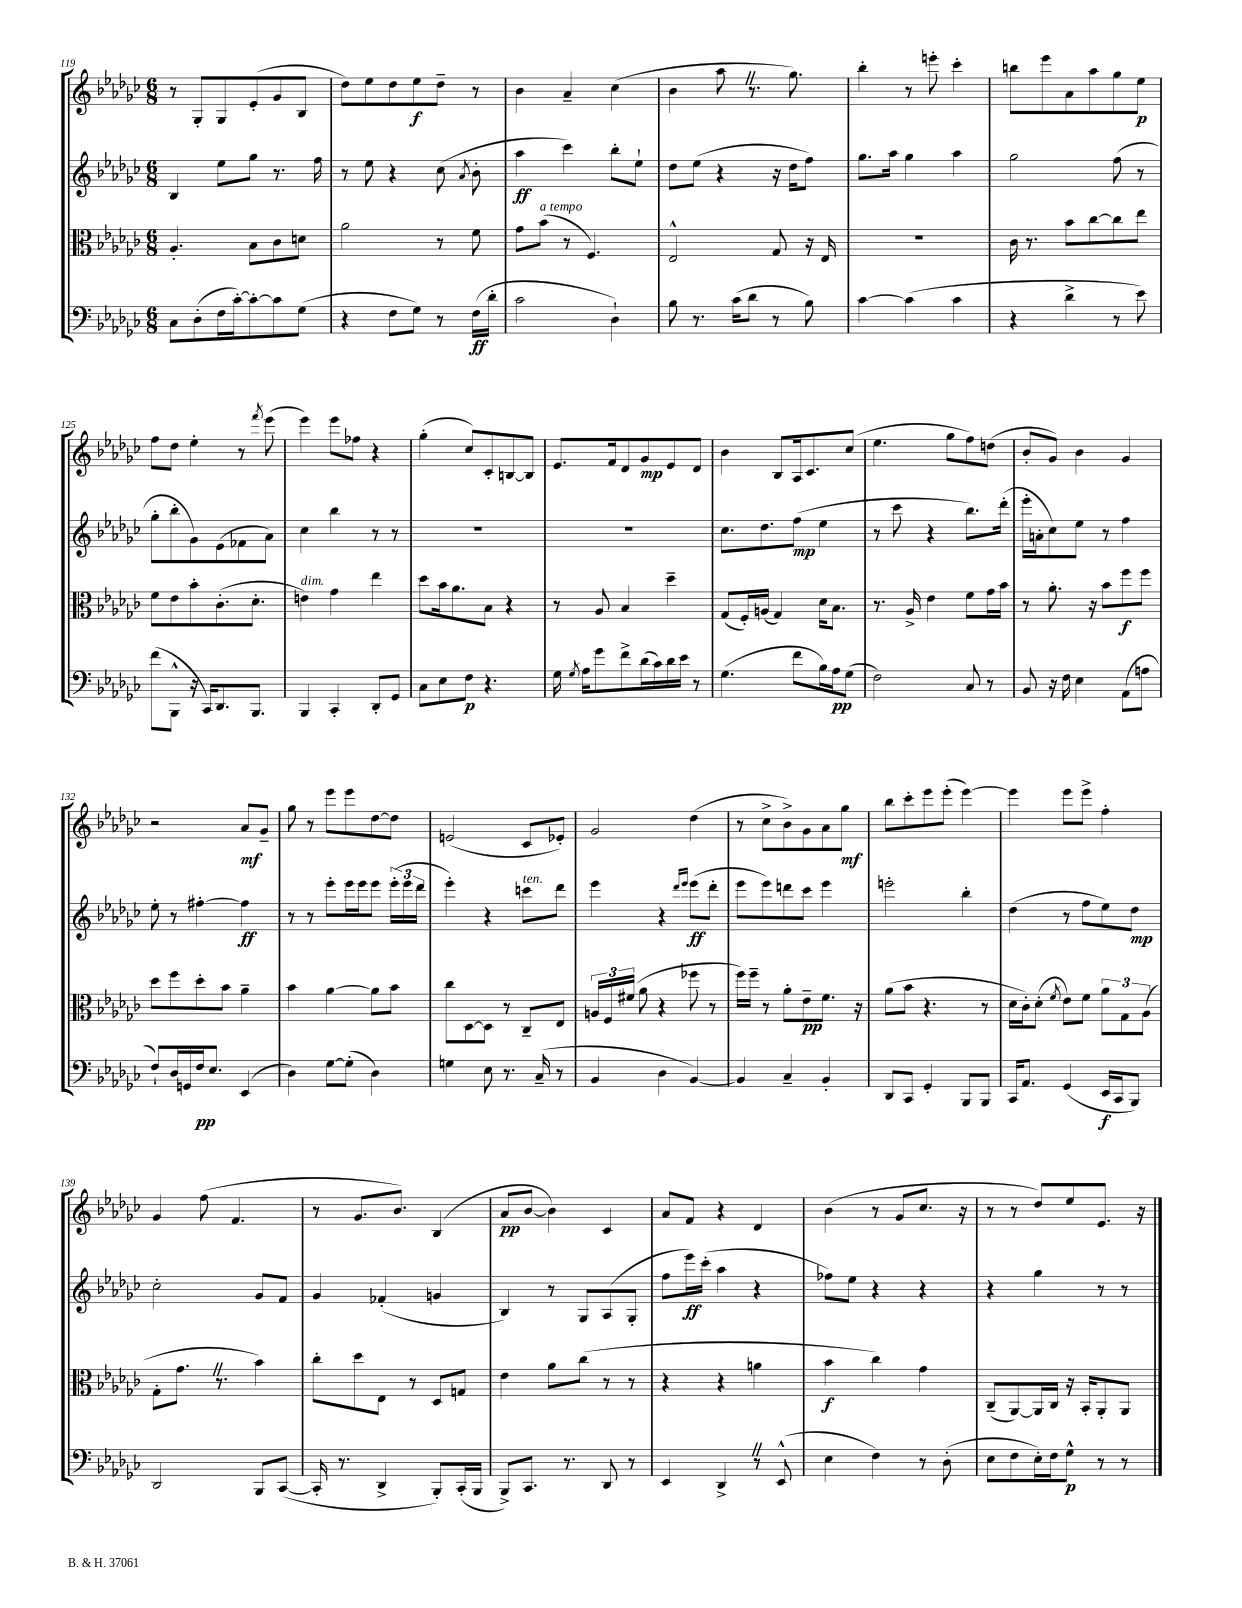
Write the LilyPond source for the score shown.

<<
\new StaffGroup <<
\new Staff = "s0" {
    \clef treble \key ges \major \numericTimeSignature \time 6/8
    \autoBeamOff r8 ges8[-. ges8 ees'8-.( ges'8 bes8] |
    des''8[) ees''8 des''8 ees''8\f des''8]-- r8 |
    bes'4 aes'4-- ces''4( |
    bes'4 aes''8 \once \override BreathingSign.text = \markup { \musicglyph "scripts.caesura.straight" } \breathe r8. ges''8.) |
    bes''4-. r8 e'''8-. ces'''4-. |
    b''8[ ees'''8 aes'8 aes''8 ges''8 ees''8]\p |
    f''8[ des''8] ees''4-. r8 \acciaccatura { f'''8 } ees'''8( |
    ees'''4) ees'''8[ fes''8] r4 |
    ges''4-.( ces''8[) ces'8-. b8~ b8] |
    ees'8.[ f'16 des'8 ges'8\mp ees'8 des'8] |
    bes'4 bes8[ aes16 ces'8. ces''8]( |
    ees''4. ges''8[ f''8) d''8]( |
    bes'8[-. ges'8]) bes'4 ges'4 |
    r2 aes'8[\mf ges'8]-- |
    ges''8 r8 ees'''8[ ees'''8 des''8~ des''8] |
    e'2( ces'8[ ees'8]-.) |
    ges'2 des''4( |
    r8 ces''8[-> bes'8->) ges'8 aes'8 ges''8]\mf |
    bes''8[ ces'''8-. ees'''8 ees'''8]-.( ees'''4~) |
    ees'''4 ees'''8[ ees'''8]-> f''4-. |
    ges'4 f''8( f'4. |
    r8 ges'8.[ bes'8.]) bes4( |
    aes'8[\pp bes'8]~ bes'4) ces'4 |
    aes'8[ f'8] r4 des'4 |
    bes'4( r8 ges'8[ ces''8.] r16 |
    r8 r8 des''8[) ees''8 ees'8.] r16 \bar "|." |
}
\new Staff = "s1" {
    \clef treble \key ges \major \numericTimeSignature \time 6/8
    \autoBeamOff bes4 ees''8[ ges''8] r8. f''16 |
    r8 ees''8 r4 ces''8( \acciaccatura { aes'8 } bes'8-. |
    aes''4\ff ces'''4) bes''8[-. ees''8]-! |
    des''8[ ees''8]( r4 r16 des''16[ f''8]) |
    ges''8.[ aes''16] ges''4 aes''4 |
    ges''2 f''8( r8 |
    ges''8[-. bes''8-. ges'8) ees'8( fes'8 aes'8]) |
    ces''4 bes''4 r8 r8 |
    R2. |
    R2. |
    ces''8.[ des''8. f''8]\mp( ees''4 |
    r8 ces'''8 r4 bes''8.[) des'''16]-.( |
    ees'''16[-. a'16-. ces''8) ees''8] r8 f''4 |
    ees''8-. r8 fis''4~-. fis''4\ff |
    r8 r8 ees'''8[-. ees'''16 ees'''16 ees'''8] \tuplet 3/2 { ees'''16[-.( ees'''16 des'''16] } |
    ees'''4-.) r4 c'''8[^\markup { \italic "ten." } des'''8] |
    ees'''4 r4 \grace { des'''16[ ees'''16] } ees'''8[\ff( des'''8]-. |
    ees'''8[ ees'''8) d'''8 ces'''8] ees'''4 |
    e'''2-. bes''4-. |
    des''4( r8 f''8[ ees''8) des''8]\mp |
    ces''2-. ges'8[ f'8] |
    ges'4 fes'4-.( g'4 |
    bes4) r8 ges8[ aes8( ges8]-. |
    f''8[ ees'''16\ff) ces'''16]-.( aes''4 r4 |
    fes''8[) ees''8] r4 r4 |
    r4 ges''4 r8 r8 \bar "|." |
}
\new Staff = "s2" {
    \clef alto \key ges \major \numericTimeSignature \time 6/8
    \autoBeamOff aes4.-. bes8[ ces'8 d'8] |
    aes'2 r8 f'8 |
    ges'8[ bes'8]^\markup { \italic "a tempo" }( r8 f4.) |
    ees2-^ ges8 r16 ees16 |
    R2. |
    ces'16 r8. bes'8[ ces''8~ ces''8 ees''8] |
    f'8[ ees'8 bes'8-. ces'8.-.( des'8.]-. |
    e'4^\markup { \italic "dim." }) ges'4 ees''4 |
    des''8[ bes'16 aes'8. bes8] r4 |
    r8 aes8 bes4 des''4-- |
    ges8[( f16-.) a16]( ges4) des'16[ bes8.] |
    r8. aes16-> ees'4 f'8[ ges'16 bes'16] |
    r8 aes'8.-. r16 bes'8[ f''8\f f''8] |
    des''8[ f''8 des''8-. bes'8] aes'4-- |
    bes'4 aes'4~ aes'8[ bes'8] |
    ces''8[ des8~ des8] r8 ces8[-- ees8] |
    \tuplet 3/2 { a16[ f16 fis'16]( } aes'8 r4 fes''8 r8 |
    f''16[) f''16]-- r8 aes'8[-. ees'8--\pp f'8.] r16 |
    aes'8[( bes'8] r4. r8 |
    des'16[ ces'16-.) des'8]-.( \acciaccatura { f'8 } ees'8[) f'8] \tuplet 3/2 { aes'8[ ges8 aes8]( } |
    ges8[-. ges'8.] \once \override BreathingSign.text = \markup { \musicglyph "scripts.caesura.straight" } \breathe r8. bes'4) |
    ces''8[-. des''8 ees8] r8 des8[ g8] |
    ees'4 aes'8[ ces''8]( r8 r8 |
    r4 r4 a'4 |
    bes'4\f ces''4) ges'4 |
    ces8[--( aes,8~) aes,16 ces16] r16 bes,16[-. aes,8-. aes,8] \bar "|." |
}
\new Staff = "s3" {
    \clef bass \key ges \major \numericTimeSignature \time 6/8
    \autoBeamOff ces8[ des8-.( f16 ces'16~-.) ces'8~-. ces'8 ges8]( |
    r4 f8[ ges8]) r8 f16[\ff( des'16]-. |
    ces'2 des4-!) |
    bes8 r8. ces'16[( des'8] r8 bes8) |
    ces'4~ ces'4( ces'4 |
    r4 des'4-> r8 ees'8) |
    f'8[( bes,,8]-^ r16 ces,16[) des,8. bes,,8.] |
    bes,,4 ces,4-. des,8[-. ges,8] |
    ces8[ ees8 f8]\p r4. |
    ges16 \acciaccatura { ges8 } aes16[ ges'8 f'8-> des'16( ces'16) des'16 ees'16] r8 |
    ges4.( f'8[ bes16) aes16\pp ges8]( |
    f2) ces8 r8 |
    bes,8 r16 f16 ees4 aes,8[( a8] |
    f8[-!) des16 g,16 f16\pp ees8.] ees,4( |
    des4) ges8[~ ges8]-.( des4) |
    g4 ees8 r8. ces16--( r8 |
    bes,4 des4 bes,4~) |
    bes,4 ces4-- bes,4-. |
    des,8[ ces,8] ges,4-. bes,,8[ bes,,8] |
    ces,16[ aes,8.] ges,4( ees,16[\f ces,16 bes,,8]) |
    des,2 bes,,8[ ces,8]~( |
    ces,16-. r8. des,4-> bes,,8[-.) ces,16-.( bes,,16] |
    bes,,8[->) ces,8.] r8. des,8 r8 |
    ees,4 des,4-> \once \override BreathingSign.text = \markup { \musicglyph "scripts.caesura.straight" } \breathe r8 ees,8-^( |
    ees4 f4) r8 des8-.( |
    ees8[ f8 ees16-.) f16 ges8]-^\p r8 r8 \bar "|." |
}
>>
>>
\layout { \context { \Score currentBarNumber = #119 } }
